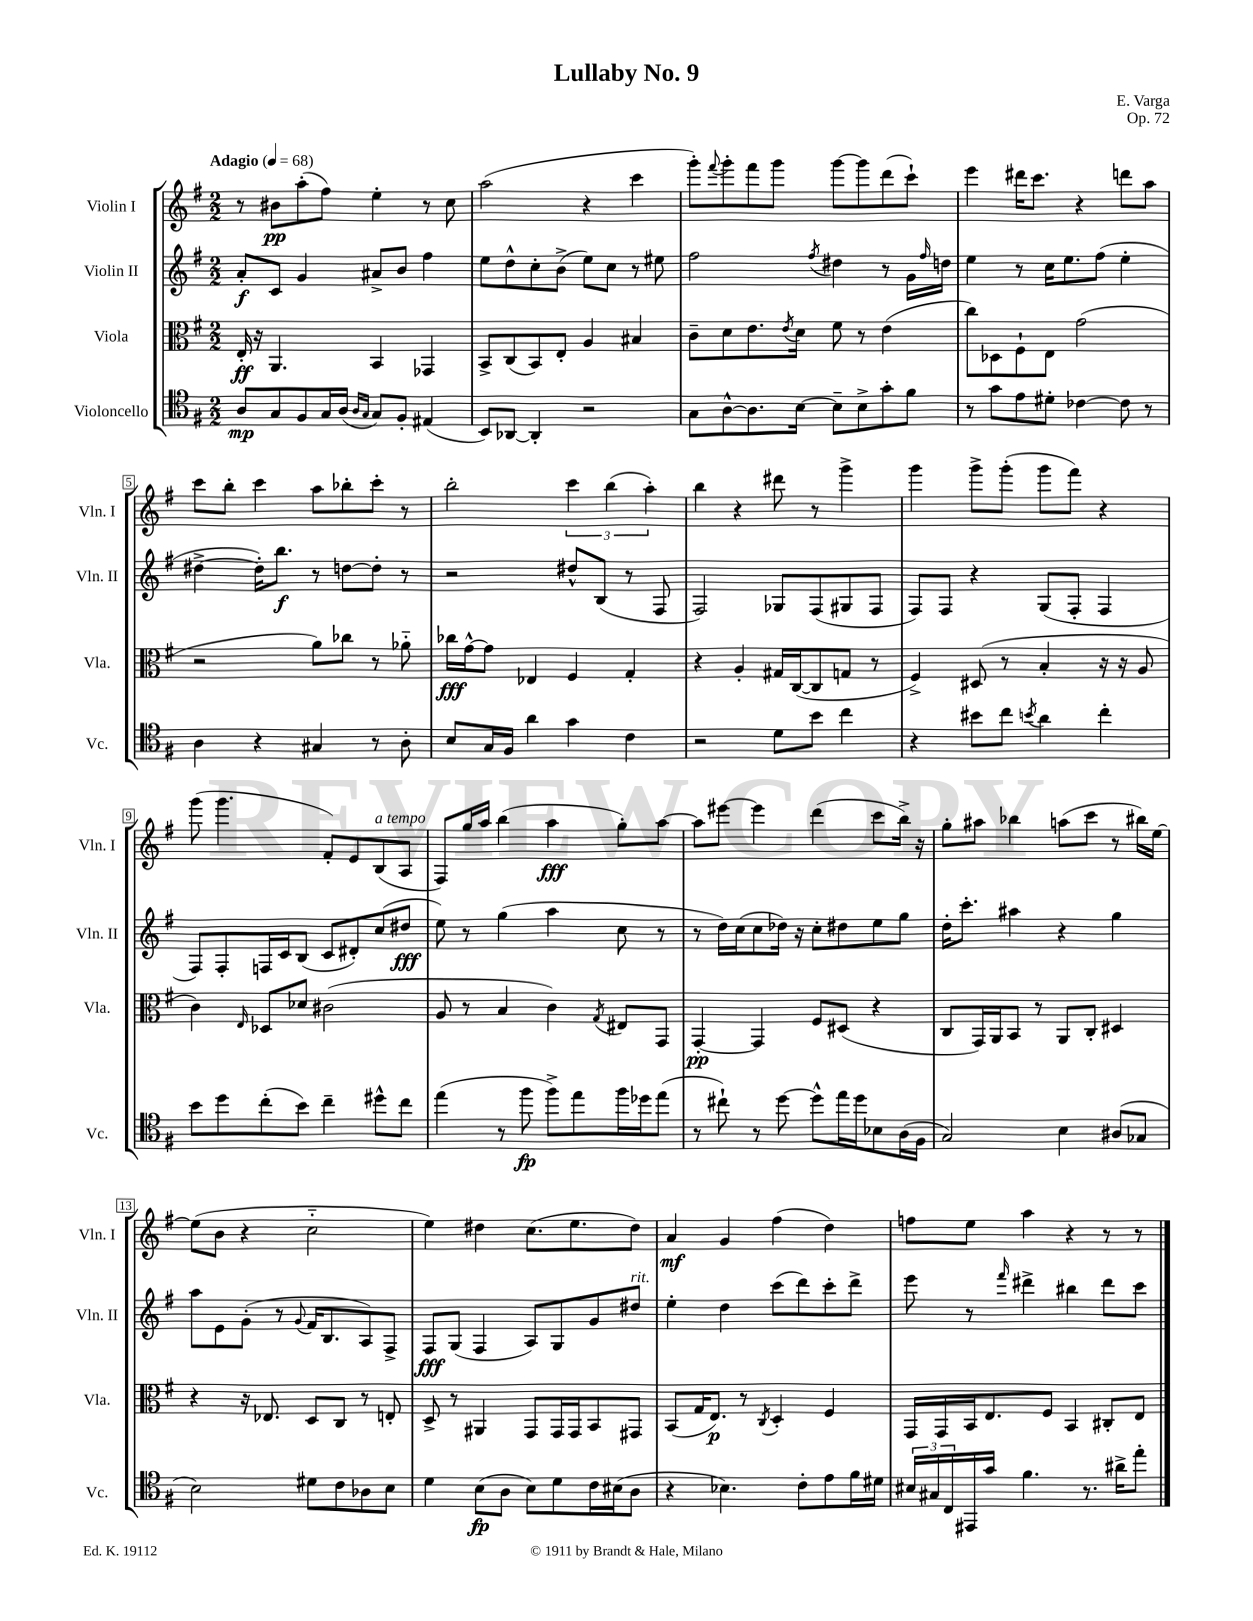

**kern	**dynam	**kern	**dynam	**kern	**dynam	**kern	**dynam
*part4	*part4	*part3	*part3	*part2	*part2	*part1	*part1
*staff4	*staff4	*staff3	*staff3	*staff2	*staff2	*staff1	*staff1
*I"Violoncello	*	*I"Viola	*	*I"Violin II	*	*I"Violin I	*
*I'Vc.	*	*I'Vla.	*	*I'Vln. II	*	*I'Vln. I	*
*clefC4	*	*clefC3	*	*clefG2	*	*clefG2	*
*k[f#]	*	*k[f#]	*	*k[f#]	*	*k[f#]	*
*M2/2	*	*M2/2	*	*M2/2	*	*M2/2	*
*MM68	*	*MM68	*	*MM68	*	*MM68	*
=1	=1	=1	=1	=1	=1	=1	=1
!	!	!	!	!	!	!LO:TX:a:B:t=Adagio	!
8A/L	mp	16E'/	ff	8a'/L	f	8r	.
.	.	16r	.	.	.	.	.
8G/	.	4.AA/	.	8c/J	.	8b#X\L	pp
8F#/	.	.	.	4g/	.	(8aa'\	.
16G/L	.	.	.	.	.	8ff#\J)	.
(16A/JJ	.	.	.	.	.	.	.
16qqA/LL	.	.	.	.	.	.	.
16qqG/JJ	.	.	.	.	.	.	.
8G/L)	.	4BB/	.	8a#X^/L	.	4ee'\	.
8F#'/J	.	.	.	8b/J	.	.	.
(4E#X/	.	4GG-X/	.	4ff#\	.	8r	.
.	.	.	.	.	.	8cc\	.
=2	=2	=2	=2	=2	=2	=2	=2
8BB/L)	.	8BB^/L	.	8ee\L	.	(2aa\	.
[8AA-X/J	.	(8C/	.	8dd^^\	.	.	.
4AA-'/]	.	8BB/)	.	8cc'\	.	.	.
.	.	8E'/J	.	(8b^\J	.	.	.
2r	.	4A/	.	8ee\L)	.	4r	.
.	.	.	.	8cc\J	.	.	.
.	.	4B#X/	.	8r	.	4ccc\	.
.	.	.	.	8ee#X\	.	.	.
=3	=3	=3	=3	=3	=3	=3	=3
8G\L	.	8c~\L	.	2ff#\	.	8ggg'\L)	.
.	.	.	.	.	.	8qqfff#/	.
[8A^^\	.	8d\	.	.	.	8ggg'\	.
8.A\]	.	8.e\	.	.	.	8fff#\	.
.	.	.	.	.	.	8ggg\J	.
.	.	8qe/	.	.	.	.	.
[16B\Jk	.	16d\Jk	.	.	.	.	.
.	.	.	.	8qff#/	.	.	.
8B~\L]	.	8f#\	.	4dd#X\	.	[8ggg\L	.
8B^\	.	8r	.	.	.	8ggg\]	.
8g'\	.	(4e\	.	8r	.	(8ddd\	.
8f#\J	.	.	.	16g\LL	.	8ccc`\J)	.
.	.	.	.	16qqff#/	.	.	.
.	.	.	.	16ddn\JJ	.	.	.
=4	=4	=4	=4	=4	=4	=4	=4
8r	.	8cc\L)	.	4ee\	.	4eee\	.
8g\L	.	8D-X\	.	.	.	.	.
8e\	.	8F#`\	.	8r	.	16ddd#X\KL	.
.	.	.	.	.	.	8.ccc\J	.
8d#X'\J	.	8E\J	.	16cc\KL	.	.	.
.	.	.	.	8.ee\	.	.	.
[4c-X\	.	(2g\	.	.	.	4r	.
.	.	.	.	(8ff#\J	.	.	.
8c-\]	.	.	.	4ee'\	.	8dddn\L	.
8r	.	.	.	.	.	8aa\J	.
!!LO:LB:g=z
=5	=5	=5	=5	=5	=5	=5	=5
4A\	.	2r	.	[4dd#X^\	.	8ccc\L	.
.	.	.	.	.	.	8bb'\J	.
4r	.	.	.	16dd#'\KL])	.	4ccc\	.
.	.	.	.	8.bb\J	f	.	.
4G#X/	.	8a\L)	.	8r	.	8aa\L	.
.	.	8cc-X\J	.	[8ddn\L	.	8bb-X'\	.
8r	.	8r	.	8dd'\J]	.	8ccc'\J	.
8A'\	.	8a-X\	.	8r	.	8r	.
=6	=6	=6	=6	=6	=6	=6	=6
8B/L	.	16cc-X\LL	fff	2r	.	2bb'\	.
.	.	[16g^^\J	.	.	.	.	.
16G/L	.	8g\J]	.	.	.	.	.
16F#/JJ	.	.	.	.	.	.	.
4a\	.	4E-X/	.	.	.	.	.
4g\	.	4F#/	.	8dd#X^^/L	.	6ccc\	.
.	.	.	.	(8B/J	.	.	.
.	.	.	.	.	.	(6bb\	.
4c\	.	4G'/	.	8r	.	.	.
.	.	.	.	.	.	6aa'\)	.
.	.	.	.	8F#/	.	.	.
=7	=7	=7	=7	=7	=7	=7	=7
2r	.	4r	.	2F#/)	.	4bb\	.
.	.	4A'/	.	.	.	4r	.
8d\L	.	16G#X/LL	.	8G-X/L	.	8ddd#X\	.
.	.	([16C/J	.	.	.	.	.
8b\J	.	8C/]	.	(8F#/	.	8r	.
4cc\	.	8Gn/J	.	8G#X/	.	4ggg^\	.
.	.	8r	.	8F#/J	.	.	.
=8	=8	=8	=8	=8	=8	=8	=8
4r	.	4F#^/)	.	8F#/L)	.	4ggg\	.
.	.	.	.	8F#/J	.	.	.
8b#X\L	.	(8D#X/	.	4r	.	8ggg^\L	.
8cc\J	.	8r	.	.	.	(8ggg'\J	.
8qbn/	.	.	.	.	.	.	.
4a\	.	4B'/	.	(8G/L	.	8ggg\L	.
.	.	.	.	8F#'/J	.	8fff#\J)	.
4cc'\	.	16r	.	4F#/	.	4r	.
.	.	16r	.	.	.	.	.
.	.	8A/	.	.	.	.	.
!!LO:LB:g=z
=9	=9	=9	=9	=9	=9	=9	=9
8b\L	.	4c\)	.	8F#/L)	.	(8ggg\	.
8dd\	.	.	.	8F#'/	.	4.ggg\	.
.	.	16qqE/	.	.	.	.	.
(8cc'\	.	8D-X/L	.	16Fn/L	.	.	.
.	.	.	.	16c/J	.	.	.
8b\J)	.	8d-X/J	.	(8B/J	.	.	.
4cc~\	.	(2c#X\	.	8c/L	.	8f#'/L)	.
.	.	.	.	8d#X'/)	.	8e/	.
!	!	!	!	!	!	!LO:TX:a:i:t=a tempo	!
8dd#X^^\L	.	.	.	(8cc/	.	(8B/	.
8cc\J	.	.	.	8dd#X/J	fff	8A/J	.
=10	=10	=10	=10	=10	=10	=10	=10
(4ee\	.	8A/	.	8ee\)	.	8F#/L)	.
.	.	8r	.	8r	.	16gg/L	.
.	.	.	.	.	.	16aa/JJ	.
8r	.	4B/	.	(4gg\	.	(4bb\	.
8ff#\	fp	.	.	.	.	.	.
8ff#^\L)	.	4c\)	.	4aa\	.	4aa\	fff
8ee\	.	.	.	.	.	.	.
.	.	8qG/	.	.	.	.	.
16ff#\L	.	8E#X/L	.	8cc\	.	8gg'\L)	.
16dd-X\J	.	.	.	.	.	.	.
(8ee\J	.	8GG/J	.	8r	.	[8aa\J	.
=11	=11	=11	=11	=11	=11	=11	=11
8r	.	[4GG'/	pp	8r	.	8aa\L]	.
8cc#X`\)	.	.	.	16dd\LL)	.	[8eee#X\J	.
.	.	.	.	(16cc\J	.	.	.
8r	.	4GG/]	.	8cc\	.	4eee#\]	.
[8dd\	.	.	.	16dd-X\Jk)	.	.	.
.	.	.	.	16r	.	.	.
8dd^^\L]	.	8F#/L	.	8cc'\L	.	(4ddd\	.
16ee\L	.	(8D#X/J	.	8dd#X\	.	.	.
16dd\J	.	.	.	.	.	.	.
8B-X\	.	4r	.	8ee\	.	8ccc\L	.
(16A\L	.	.	.	8gg\J	.	16bb^\Jk)	.
16F#\JJ	.	.	.	.	.	16r	.
=12	=12	=12	=12	=12	=12	=12	=12
2G/)	.	8C/L	.	16dd'\KL	.	8gg'\L	.
.	.	.	.	8.ccc'\J	.	.	.
.	.	16GG/L)	.	.	.	8aa#X\J	.
.	.	16AA/J	.	.	.	.	.
.	.	8BB/J	.	4aa#X\	.	4bb-X\	.
.	.	8r	.	.	.	.	.
4B\	.	8AA/L	.	4r	.	(8aan\L	.
.	.	8C'/J	.	.	.	8ccc\J	.
(8A#X/L	.	4D#X/	.	4gg\	.	8r	.
8G-X/J	.	.	.	.	.	16bb#X\LL)	.
.	.	.	.	.	.	[16ee\JJ	.
!!LO:LB:g=z
=13	=13	=13	=13	=13	=13	=13	=13
2B\)	.	4r	.	8aa\L	.	(8ee\L]	.
.	.	.	.	8e\	.	8b\J	.
.	.	16r	.	(8g'\J	.	4r	.
.	.	8.E-X/	.	.	.	.	.
.	.	.	.	8r	.	.	.
.	.	.	.	8qqg/	.	.	.
8d#X\L	.	8D/L	.	16f#/KL	.	2cc\	.
.	.	.	.	8.B/	.	.	.
8c\	.	8C/J	.	.	.	.	.
8A-X\	.	8r	.	8A/)	.	.	.
8B\J	.	8En'/	.	8F#^/J	.	.	.
=14	=14	=14	=14	=14	=14	=14	=14
4d\	.	8D^/	.	8F#/L	fff	4ee\)	.
.	.	8r	.	(8G/J	.	.	.
(8B\L	fp	4AA#X/	.	4F#/	.	4dd#X\	.
8A\J	.	.	.	.	.	.	.
8B\L)	.	8GG/L	.	8A/L)	.	(8.cc\L	.
8d\	.	16GG/L	.	8G/	.	.	.
.	.	16GG/J	.	.	.	8.ee\	.
16c\L	.	8BB/	.	8g/	.	.	.
(16B#X\J	.	.	.	.	.	.	.
!	!	!	!	!LO:TX:a:i:t=rit.	!	!	!
8A\J	.	8GG#X/J	.	8dd#X/J	.	8dd#\J)	.
=15	=15	=15	=15	=15	=15	=15	=15
4r	.	(8BB/L	.	4ee'\	.	4a/	mf
.	.	16G/K	.	.	.	.	.
.	.	8.E/J)	p	.	.	.	.
4.B-X\)	.	.	.	4dd\	.	4g/	.
.	.	8r	.	.	.	.	.
.	.	8qC/	.	.	.	.	.
.	.	4D'/	.	(8ccc\L	.	(4ff#\	.
8c'\L	.	.	.	8ddd\)	.	.	.
8e\	.	4F#/	.	8ccc'\	.	4dd\)	.
16f#\L	.	.	.	8ddd^\J	.	.	.
16d#X\JJ	.	.	.	.	.	.	.
=16	=16	=16	=16	=16	=16	=16	=16
24B#X/LL	.	16GG/LL	.	8eee\	.	8ffn\L	.
24G#X/	.	.	.	.	.	.	.
.	.	16GG/	.	.	.	.	.
24C/	.	.	.	.	.	.	.
16EE#X/	.	16BB/J	.	8r	.	8ee\J	.
16g/JJ	.	8.E/	.	.	.	.	.
.	.	.	.	16qqfff#/	.	.	.
4.f#\	.	.	.	4ddd#X^\	.	4aa\	.
.	.	8F#/J	.	.	.	.	.
.	.	4BB/	.	4bb#X\	.	4r	.
8.r	.	.	.	.	.	.	.
.	.	8C#X'/L	.	8ddd#\L	.	8r	.
16a#X^\KL	.	.	.	.	.	.	.
8ee'\J	.	8E/J	.	8ccc\J	.	8r	.
==	==	==	==	==	==	==	==
*-	*-	*-	*-	*-	*-	*-	*-
